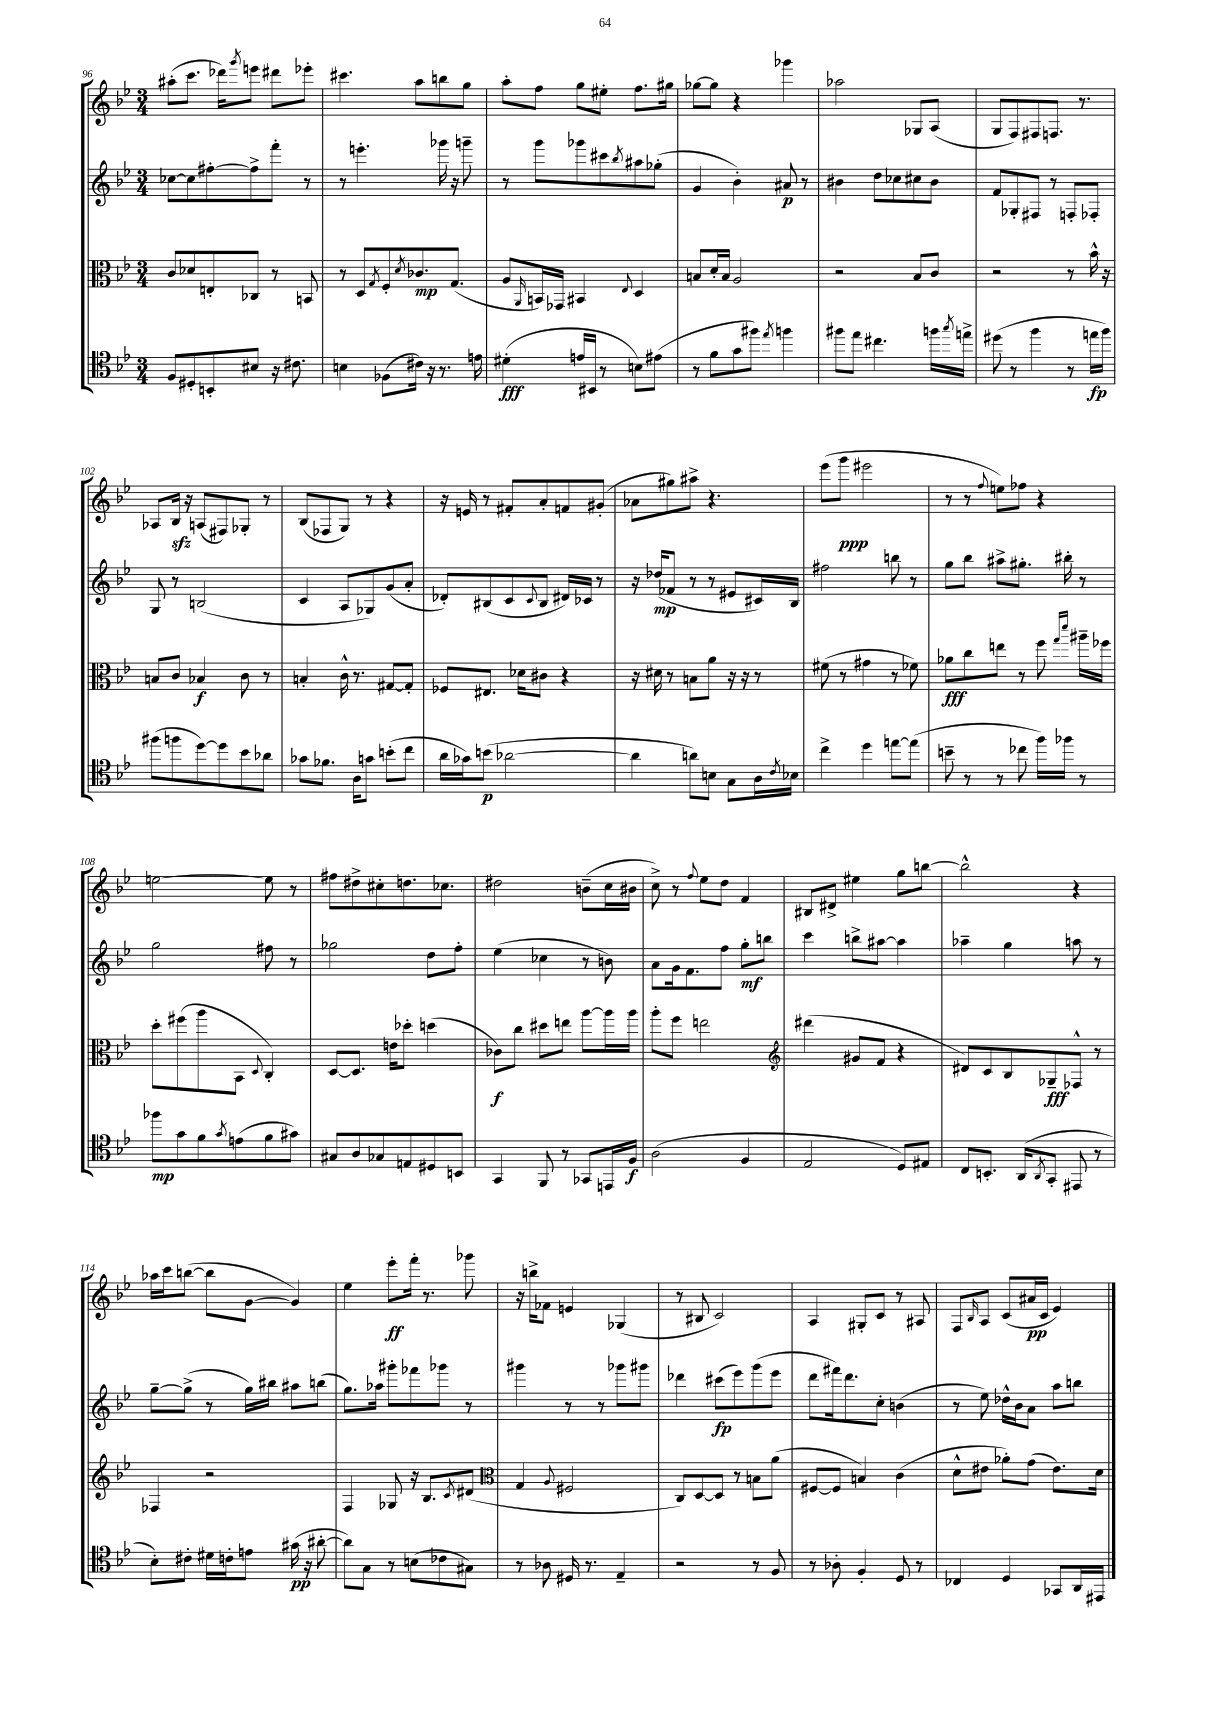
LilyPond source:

<<
\new StaffGroup <<
\new Staff = "s0" {
    \clef treble \key bes \major \numericTimeSignature \time 3/4
    ais''8-.( c'''8. des'''16) \acciaccatura { g'''8 } e'''8 dis'''8 ees'''8-. |
    cis'''4. a''8 b''8 g''8 |
    a''8-. f''8 g''8 eis''8-. f''8. gis''16 |
    ges''8~ ges''8 r4 ges'''4 |
    aes''2 ges8 a8( |
    g8 f8) fis8 f8. r8. |
    aes8 bes16\sfz r16 a8( fis8) ges8-. r8 |
    bes8( fes8 g8) r8 r4 |
    r16 e'16 r8 fis'8-. a'8-. f'8 gis'8-.( |
    aes'8 gis''8) ais''8-> r4. |
    ees'''8( g'''8\ppp eis'''2 |
    r8 r8 \appoggiatura { f''8 } e''8) fes''8 r4 |
    e''2~ e''8 r8 |
    fis''8 dis''8-> cis''8-. d''8. ces''8. |
    dis''2 b'8--( c''16 bis'16 |
    c''8->) r8 \appoggiatura { f''8 } ees''8 d''8 f'4 |
    bis8 dis'8-> eis''4 g''8 b''8~ |
    b''2-^ r4 |
    aes''16 c'''16 b''8~( b''8 g'8~ g'4) |
    ees''4 ees'''8-.\ff f'''16-. r8. ges'''8 |
    r16 b''16-> fes'8 e'4 ges4( |
    r8 bis8 c'2) |
    a4 gis8-. c'8 r8 ais8 |
    f8 \grace { bes16 } a8 c'8( ais'16\pp c'16 ees'4) \bar "|." |
}
\new Staff = "s1" {
    \clef treble \key bes \major \numericTimeSignature \time 3/4
    ces''8~ ces''8 fis''8~-. fis''8-> f'''8-. r8 |
    r8 e'''4.-. ges'''16 r16 g'''8-- |
    r8 g'''8 ges'''8 cis'''8 \acciaccatura { bes''8 } ais''8 ges''8-.( |
    g'4 bes'4-.) ais'8\p r8 |
    bis'4 d''8 ces''8 cis''8 bis'8 |
    f'8 ges8-. fis8 r8 f8-. fes8-. |
    g8 r8 b2( |
    c'4 a8 ges8) g'8( a'8-. |
    des'8-.) bis8( c'8 \appoggiatura { c'8 } bis8 dis'16) ces'16 r8 |
    r16 des''16\mp( fes'8 r8 r8 eis'8 cis'16) bes16 |
    fis''2 b''8 r8 |
    g''8 bes''8 ais''8-> gis''8.-. bis''16-. r8 |
    g''2 fis''8 r8 |
    ges''2 d''8 f''8-. |
    ees''4( ces''4 r8 b'8) |
    a'8 g'16 f'8. f''8 g''8-.\mf b''8 |
    c'''4 b''8-> ais''8~ ais''4 |
    aes''4-- g''4 a''8 r8 |
    g''8~-- g''8->( r8 g''16) bis''16 ais''8 b''8( |
    g''8.) aes''16 gis'''8-. fes'''8 ges'''8 r8 |
    gis'''4 r8 r8 ges'''8 gis'''8 |
    des'''4 cis'''8\fp( ees'''8) g'''8( ees'''8 |
    d'''8 fis'''16) d'''8. c''8-. b'4( |
    r8 ees''8) des''16-^ bes'16 a'8 a''8 b''8 \bar "|." |
}
\new Staff = "s2" {
    \clef alto \key bes \major \numericTimeSignature \time 3/4
    c'8 des'8 e8-. ces8 r8 b,8 |
    r8 d8 \acciaccatura { g8 } f8-. \acciaccatura { d'8 } ces'8.\mp g8.( |
    a8 \grace { a,16 } b,16) ges,16 bis,4 \appoggiatura { ees8 } d4 |
    b8 d'16-. b16 a2 |
    r2 bes8 c'8 |
    r2 r8 bes'16-^ r16 |
    b8 c'8 bes4\f c'8 r8 |
    b4-. c'16-^ r8. gis8~ gis8-. |
    fes8 eis8. des'16 cis'8 r4 |
    r16 dis'16 r8 b8 a'8 r16 r16 r8 |
    fis'8( r8 gis'4 r8 fes'8) |
    aes'8\fff c''8 e''8 r8 f''8 \grace { g''16 d'''16 } ais''16-- fes''16 |
    d''8-. fis''8( a''8 bes,8 \appoggiatura { d8 } c4-.) |
    d8~ d8. e'16 des''8-. d''4( |
    ces'8\f) c''8 dis''8 e''8 a''8~ a''16 a''16 |
    a''8-. f''8 e''2 |
    \clef treble dis'''4( gis'8 f'8 r4 |
    dis'8) c'8 bes8 ges8--\fff fes8-^ r8 |
    fes4 r2 |
    f4 ges8 r16 bes8. \acciaccatura { c'8 } dis'8( |
    \clef alto g4 \appoggiatura { a8 } fis2 |
    c8) d8~ d8 r8 b8 a'8( |
    fis8~ fis8 b4) c'4( |
    d'8-^ eis'8 aes'8-.) g'8( eis'8.) d'16 \bar "|." |
}
\new Staff = "s3" {
    \clef tenor \key bes \major \numericTimeSignature \time 3/4
    f8 dis8-. b,8-. bis8 r16 cis'8. |
    b4 fes8( cis'16) r16 r8. e'16 |
    dis'4-.\fff( e'16 bis,16 r8 b8) eis'8( |
    r8 f'8 g'8 fis''8) \acciaccatura { ees''8 } f''4 |
    fis''8 ees''8 cis''4. f''16 \acciaccatura { g''8 } e''16-> |
    dis''8( r8 f''4 r8 e''16\fp f''16) |
    fis''8( f''8 d''8~) d''8 bes'8 aes'8 |
    ges'8 fes'8. a16 g'8 b'8-.( c''8 |
    a'16 ges'16) b'8\p( aes'2~ |
    aes'4 a'8) b8 g8 a16 \acciaccatura { c'8 } bes16 |
    c''4-> d''4 e''8~ e''8( |
    b'8-- r8 r8 ces''8 f''16) fes''16 r8 |
    fes''8\mp g'8 f'8 \acciaccatura { g'8 } e'8( f'8 gis'8) |
    gis8 a8 ges8 e8 dis8 b,8 |
    g,4 f,8 r8 ges,8 e,16 f16\f |
    a2( f4 |
    ees2 d8) eis8 |
    c8 b,8.-. a,16( \acciaccatura { a,8 } g,8-. eis,8 r8 |
    bes8-.) cis'8-. dis'16 c'16-. e'8 gis'16\pp( r16 ais'8~-. |
    ais'8) g8 r8 b8( ces'8 gis8) |
    r8 aes8 dis16 r8. ees4-- |
    r2 r8 f8 |
    r8 aes8-. f4-. d8 r8 |
    ces4 d4 ges,8 a,16 eis,16 \bar "|." |
}
>>
>>
\layout { \context { \Score currentBarNumber = #96 } }
